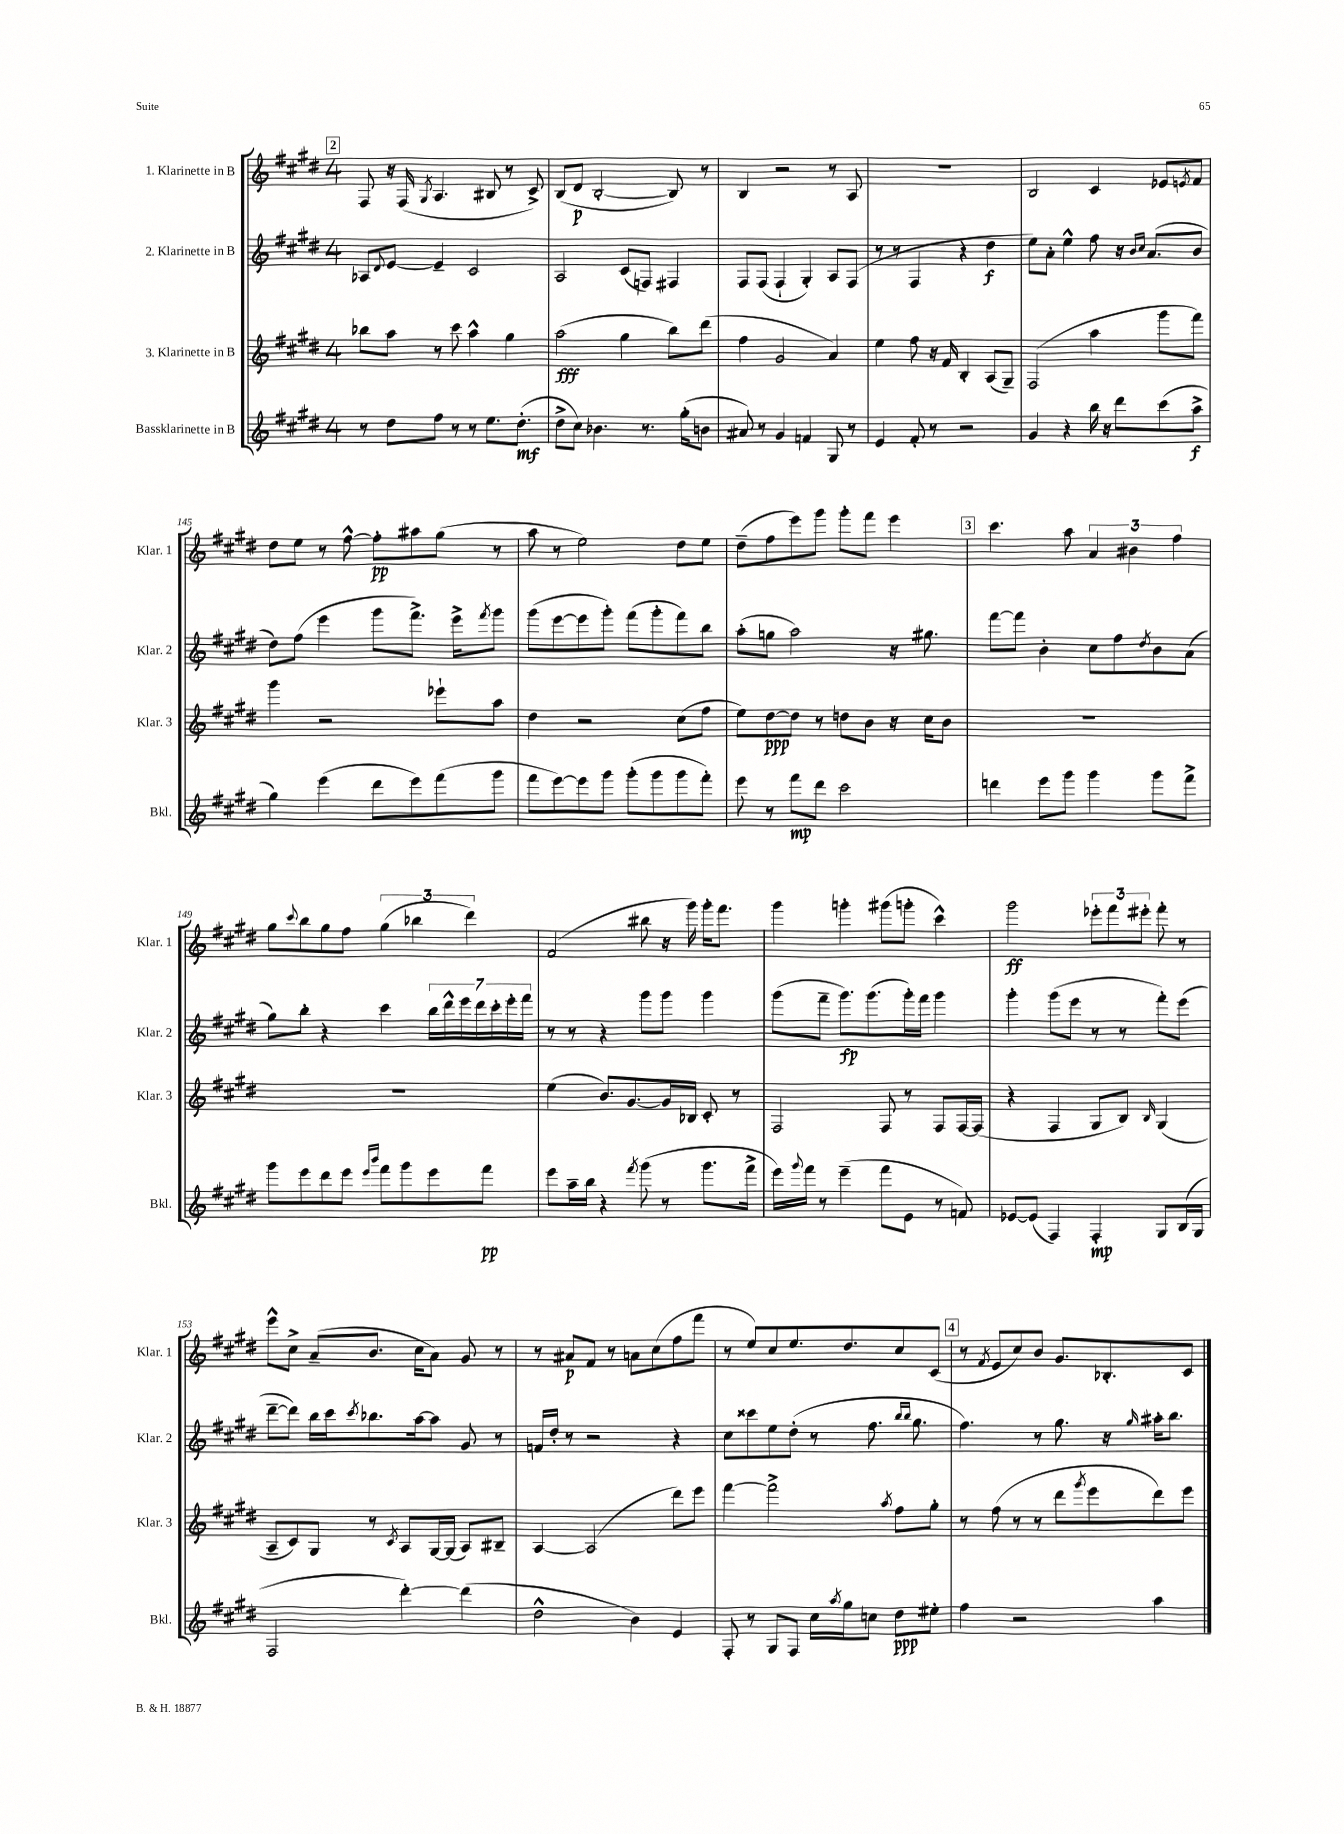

**kern	**kern	**kern	**kern
*staff4	*staff3	*staff2	*staff1
*clefG2	*clefG2	*clefG2	*clefG2
*k[f#c#g#d#]	*k[f#c#g#d#]	*k[f#c#g#d#]	*k[f#c#g#d#]
*M4/4	*M4/4	*M4/4	*M4/4
8r	8bb-	8A-	8F#
.	.	8qqd#	.
8dd#	8aa	[8e	16r
.	.	.	(16F#
.	.	.	8qG#
8ff#	8r	4e~]	4.A
8r	8ccc#	.	.
8r	4aa^^	2c#	.
8.ee	.	.	8B#
.	4gg#	.	8r
(8.dd#'	.	.	.
.	.	.	8c#^)
=	=	=	=
8dd#^	(2aa	2A	(8B
8cc#)	.	.	8d#
4.b-	.	.	[2B'
.	4gg#	(8c#	.
8.r	.	8F)	.
.	8bb)	4F#	8B])
(16gg#'	.	.	.
8b	(8ddd#	.	8r
=	=	=	=
8a#)	4ff#	8F#	4B
8r	.	(8F#	.
4g#	2g#	4F#`	2r
4f	.	4G#')	.
8G#	4a)	8A	8r
8r	.	(8F#	8A
=	=	=	=
4e	4ee	8r	1r
.	.	8r	.
8f#'	8ff#	4F#	.
8r	16r	.	.
.	16f#	.	.
2r	4B'	4r	.
.	(8A	4dd#	.
.	8G#~)	.	.
=	=	=	=
4g#	(2F#	8ee)	2B
.	.	8a'	.
4r	.	4ee^^	.
16bb	4aa	8ff#	4c#
16r	.	.	.
8ddd#	.	16r	.
.	.	16qqb	.
.	.	16qqcc#	.
.	.	(8.a	.
(8ccc#	8ggg#	.	8e-
.	.	.	8qe
8aa^	8fff#)	8b	8f#
=	=	=	=
4gg#)	4ggg#	8dd#)	8dd#
.	.	(8ff#	8ee
(4eee	2r	4eee	8r
.	.	.	[8ff#^^
8ddd#	.	8ggg#	8ff#']
8eee)	.	8.fff#^)	8aa#
(8fff#	8eee-`	.	(8gg#
.	.	16eee^	.
.	.	8qfff#	.
8ggg#	8aa	8ggg#	8r
=	=	=	=
8fff#	4dd#	(8ggg#	8aa
[8eee)	.	[8eee	8r
8eee]	2r	8eee]	2ee)
8ggg#	.	8ggg#')	.
(8ggg#'	.	(8fff#	.
8ggg#	.	8ggg#'	.
8ggg#	(8cc#	8fff#)	8dd#
8fff#')	8ff#	8bb	8ee
=	=	=	=
8eee	8ee)	(8aa'	(8dd#~
8r	[8dd#	8gg	8ff#
8fff#	8dd#]	2aa)	8eee)
8ddd#	8r	.	8ggg#
2ccc#	8dd	.	8ggg#'
.	8b	.	8fff#
.	16r	16r	4eee
.	16cc#	8.gg#	.
.	8b	.	.
=	=	=	=
4ddd	1r	[8fff#	4.ccc#
.	.	8fff#]	.
8eee	.	4b'	.
8ggg#	.	.	8aa
4ggg#	.	8cc#	6a
.	.	8ff#	.
.	.	.	6b#
.	.	8qdd#	.
8ggg#	.	8b	.
.	.	.	6ff#
8fff#^	.	(8a	.
=	=	=	=
8ggg#	1r	8gg#)	8gg#
.	.	.	8qqccc#
8eee	.	8bb'	8bb
8ddd#	.	4r	8gg#
8eee	.	.	8ff#
16qqeee	.	.	.
16qqbbb	.	.	.
8fff#	.	4ccc#	(6gg#
8ggg#	.	.	.
.	.	.	6bb-
8eee	.	28bb	.
.	.	28ddd#^^	.
.	.	28eee	.
.	.	.	6ddd#)
.	.	28ddd#	.
8fff#	.	.	.
.	.	28ccc#'	.
.	.	28eee'	.
.	.	28fff#	.
=	=	=	=
8eee	(4ee	8r	(2f#
16aa~	.	8r	.
16bb	.	.	.
4r	8.b)	4r	.
.	[8.g#	.	.
8qfff#	.	.	.
(8ggg#	.	8ggg#	8bb#
8r	16g#]	8ggg#	16r
.	16B-	.	16ggg#)
8.ggg#	8c#'	4ggg#	16ggg#'
.	.	.	8.fff#
.	8r	.	.
16fff#^	.	.	.
=	=	=	=
16eee)	2F#	(8ggg#	4ggg#
8qqggg#	.	.	.
16fff#	.	.	.
8r	.	8fff#~	.
(4eee~	.	8.ggg#)	4ggg'
.	.	(8.ggg#	.
8fff#	8F#	.	(8ggg#
8e	8r	16ggg#')	8ggg'
.	.	16fff#	.
8r	8F#	4ggg#	4ccc#^^)
8f)	[16F#	.	.
.	(16F#]	.	.
=	=	=	=
[8e-	4r	4ggg#'	2ggg#
(8e-]	.	.	.
4F#)	4F#	(8ggg#	.
.	.	8eee	.
4F#'	8G#	8r	12eee-'
.	.	.	12fff#
.	8B)	8r	.
.	.	.	12eee#'
.	16qqB	.	.
8G#	(4G#	8fff#')	8fff#'
(16B	.	(8eee	8r
16G#	.	.	.
=	=	=	=
2F#	8A~	[8ddd#~	8eee^^
.	8c#)	8ddd#])	8cc#^
.	8G#	16bb	(8a~
.	.	16ccc#	.
.	.	8qccc#	.
.	8r	8.bb-	8.b
.	8qc#	.	.
[4ddd#')	8A	.	.
.	.	[16aa	16cc#
.	[16G#	8aa]	8a)
.	(16G#]	.	.
(4ddd#]	8A)	8g#	8g#
.	8B#~	8r	8r
=	=	=	=
2dd#^^	[4A	16f	8r
.	.	16dd#'	.
.	.	8r	8a#
.	(2A]	2r	8f#
.	.	.	8r
4b)	.	.	8a
.	.	.	(8cc#
4e	8ddd#)	4r	8ff#
.	8eee	.	8fff#
=	=	=	=
8F#'	[4fff#	8cc#	8r
8r	.	8ccc##	8ee)
8G#	2fff#^]	8ee	8cc#
8F#	.	(8dd#'	8.ee
16cc#	.	8r	.
8qaa	.	.	.
16gg#	.	.	8.dd#
8cc	.	8.ff#	.
.	8qaa	.	.
8dd#	8ff#	.	8cc#
.	.	16qqbb	.
.	.	16qqbb	.
.	.	8.gg#	.
8ee#'	8gg#'	.	(8c#
=	=	=	=
4ff#	8r	4.ff#)	8r
.	.	.	8qf#
.	(8ff#	.	8e
2r	8r	.	8cc#)
.	8r	8r	8b
.	8ddd#	8.gg#	8.g#
.	8qggg#	.	.
.	8eee	.	.
.	.	16r	8.B-'
.	.	16qqgg#	.
4aa	8ddd#)	16aa#'	.
.	.	8.bb	.
.	8eee	.	8c#
==	==	==	==
*-	*-	*-	*-
